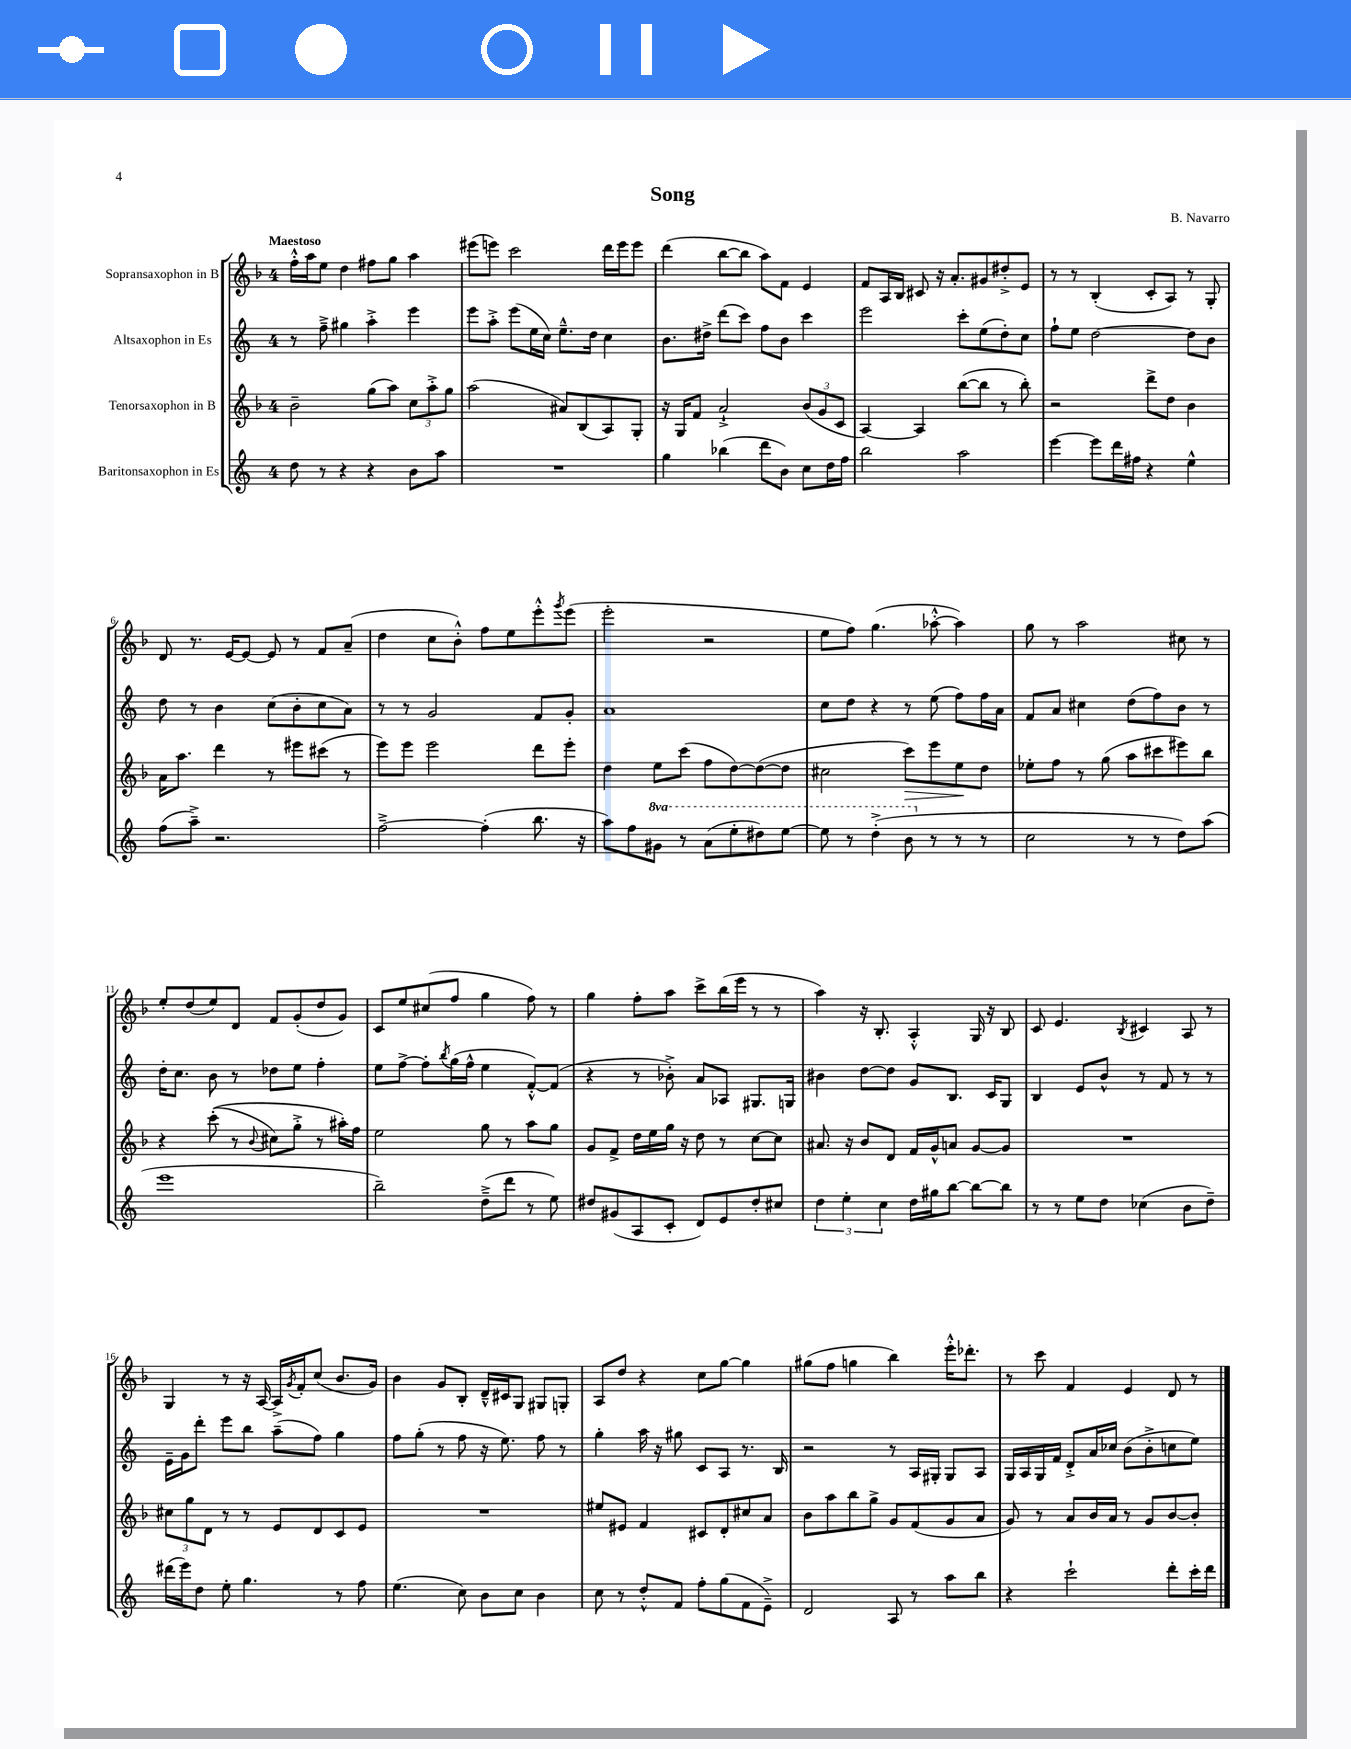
\header { title = "Song" composer = "B. Navarro" }
<<
\new StaffGroup <<
\new Staff = "s0" \with { instrumentName = "Sopransaxophon in B" } {
    \clef treble \key f \major \once \override Staff.TimeSignature.style = #'single-digit \time 4/4 \tempo "Maestoso"
    f''16-.-^ a''16 e''8 d''4 fis''8 g''8 a''4 |
    eis'''8( e'''8) c'''2 d'''16 e'''16 e'''8 |
    d'''4( bes''8~ bes''8 a''8) f'8 e'4 |
    f'8 a16 bes16 cis'8 r16 a'8.-. gis'8 dis''8-.-> e'8 |
    r8 r8 bes4-.( c'8-. a8) r8 g8-. |
    d'8 r8. e'16~ e'8~ e'8 r8 f'8 a'8--( |
    d''4 c''8 bes'8-.-^) f''8 e''8 e'''8-.-^ \acciaccatura { g'''8 } e'''8( |
    e'''2-. r2 |
    e''8 f''8) g''4.( aes''8~-.-^ aes''4) |
    g''8 r8 a''2 cis''8 r8 |
    e''8-. d''8( e''8) d'8 f'8 g'8-.( d''8 g'8) |
    c'8 e''8 cis''8( f''8 g''4 f''8) r8 |
    g''4 f''8-. a''8 c'''8-> bes''16( e'''16 r8 r8 |
    a''4) r16 bes8.-. a4-.-^ g16 r16 bes8 |
    c'8 e'4. \acciaccatura { bes8 } cis'4 a8 r8 |
    g4 r8 r16 a16~ a16-> \acciaccatura { g'8 } f'16-. c''8( bes'8. g'16) |
    bes'4 g'8 bes8-. d'16---^ cis'16 g8 gis8 g8-. |
    a8 d''8 r4 c''8 g''8~ g''4 |
    gis''8( f''8 g''4 bes''4) e'''16-.-^ des'''8.-. |
    r8 c'''8 f'4 e'4 d'8 r8 \bar "|." |
}
\new Staff = "s1" \with { instrumentName = "Altsaxophon in Es" } {
    \clef treble \key c \major \once \override Staff.TimeSignature.style = #'single-digit \time 4/4
    r8 f''8---> gis''4 a''4-.-> e'''4 |
    e'''8 a''8-.-> e'''8( e''16 c''16) e''8.---^ d''16 c''4 |
    b'8. dis''16-> d'''8( c'''8) f''8 b'8 c'''4 |
    e'''2 c'''8-. e''8( d''8-.) c''8 |
    f''8-! e''8 d''2~ d''8 b'8 |
    d''8 r8 b'4 c''8( b'8-. c''8 a'8) |
    r8 r8 g'2 f'8 g'8-. |
    a'1 |
    c''8 d''8 r4 r8 e''8( f''8) f''16 a'16 |
    f'8 a'8 cis''4 d''8( f''8) b'8 r8 |
    d''16-. c''8. b'8 r8 des''8 e''8 f''4-. |
    e''8 f''8~-> f''8-. \acciaccatura { b''8 } g''16( f''16-^ e''4 f'8~-.-^) f'8( |
    r4 r8 bes'8-.->) a'8 aes8 gis8. g16 |
    bis'4 d''8~ d''8 g'8 b8. c'16 g8 |
    b4 e'8 b'8-^ r8 f'8 r8 r8 |
    e'16-- g'16 d'''8-. e'''8 b''8 a''8--( f''8) g''4 |
    f''8 g''8-.( r8 f''8 r16 e''8.) f''8 r8 |
    g''4-. a''16 r16 gis''8 c'8 a8 r8. b16 |
    r2 r8 a16 gis16-. gis8 a8 |
    g16 a16 g16 f'16 d'8-.-> a'16 ces''16 b'8( b'8-.-> c''8 e''8) \bar "|." |
}
\new Staff = "s2" \with { instrumentName = "Tenorsaxophon in B" } {
    \clef treble \key f \major \once \override Staff.TimeSignature.style = #'single-digit \time 4/4
    bes'2-- g''8( a''8) \tuplet 3/2 { c''8 a''8-.-> g''8 } |
    a''2( ais'8) bes8( a8) g8-. |
    r16 g16 f'8 a'2-!-> \tuplet 3/2 { bes'8( g'8 c'8 } |
    a4~) a4 bes''8~( bes''8 r8 bes''8-.) |
    r2 d'''8-> d''8 bes'4 |
    a'16 a''8. d'''4 r8 eis'''8 cis'''8( r8 |
    e'''8) e'''8 e'''2 d'''8 e'''8-. |
    d''4 e''8 c'''8( f''8 d''8~) d''8~( d''8 |
    cis''2 c'''8\>) e'''8 e''8\! d''8 |
    ees''8-. f''8 r8 g''8( a''8 cis'''8 eis'''8) bes''8 |
    r4 c'''8-.(\( r8 \appoggiatura { bes'8 } cis''8) g''8-.-> r8 ais''16-.\) f''16 |
    e''2 g''8 r8 a''8 g''8 |
    g'8 f'8-> d''16 e''16 g''16 r16 d''8 r8 c''8~ c''8 |
    ais'8. r16 bes'8 d'8 f'16 g'16-^ a'8 g'8~ g'8 |
    R1 |
    \tuplet 3/2 { cis''8 g''8 d'8 } r8 r8 e'8 d'8 c'8 e'8 |
    R1 |
    eis''8 eis'8 f'4 cis'8 d'8-. cis''8 a'8 |
    bes'8 a''8 bes''8 g''8-> g'8 f'8( g'8 a'8 |
    g'8) r8 a'8 bes'16 a'16 r8 g'8 bes'8~ bes'8-. \bar "|." |
}
\new Staff = "s3" \with { instrumentName = "Baritonsaxophon in Es" } {
    \clef treble \key c \major \once \override Staff.TimeSignature.style = #'single-digit \time 4/4 \set Staff.ottavationMarkups = #ottavation-simple-ordinals
    d''8 r8 r4 r4 b'8 a''8 |
    R1 |
    g''4 bes''4( d'''8 b'8) c''8 d''16 f''16 |
    b''2 a''2 |
    e'''4~ e'''8 d'''16 fis''16 r4 e''4-^ |
    f''8( a''8--->) r2. |
    f''2~---> f''4-.( b''8. r16 |
    a''8) f''8 \ottava #1 gis''8 r8 a''8( e'''8-. dis'''8) e'''8~ |
    e'''8 r8 d'''4-.->( b''8 \ottava #0 r8 r8 r8 |
    c''2 r8 r8 d''8) a''8( |
    e'''1 |
    b''2--) d''8--->( d'''8 r8 e''8) |
    dis''8 gis'8( a8 c'8-. d'8) e'8 dis''8-. cis''8 |
    \tuplet 3/2 { d''4 e''4-. c''4 } d''16 gis''16 b''8~ b''8~ b''8 |
    r8 r8 e''8 d''8 ces''4( b'8 d''8--) |
    dis'''16( e'''16) d''8 e''8-. g''4. r8 f''8 |
    e''4.( c''8) b'8 c''8 b'4 |
    c''8 r8 d''8-.-^ f'8 f''8-. g''8( f'8 e'8--->) |
    d'2 a8 r8 a''8 b''8 |
    r4 c'''2-! d'''8-. c'''16-. d'''16 \bar "|." |
}
>>
>>
